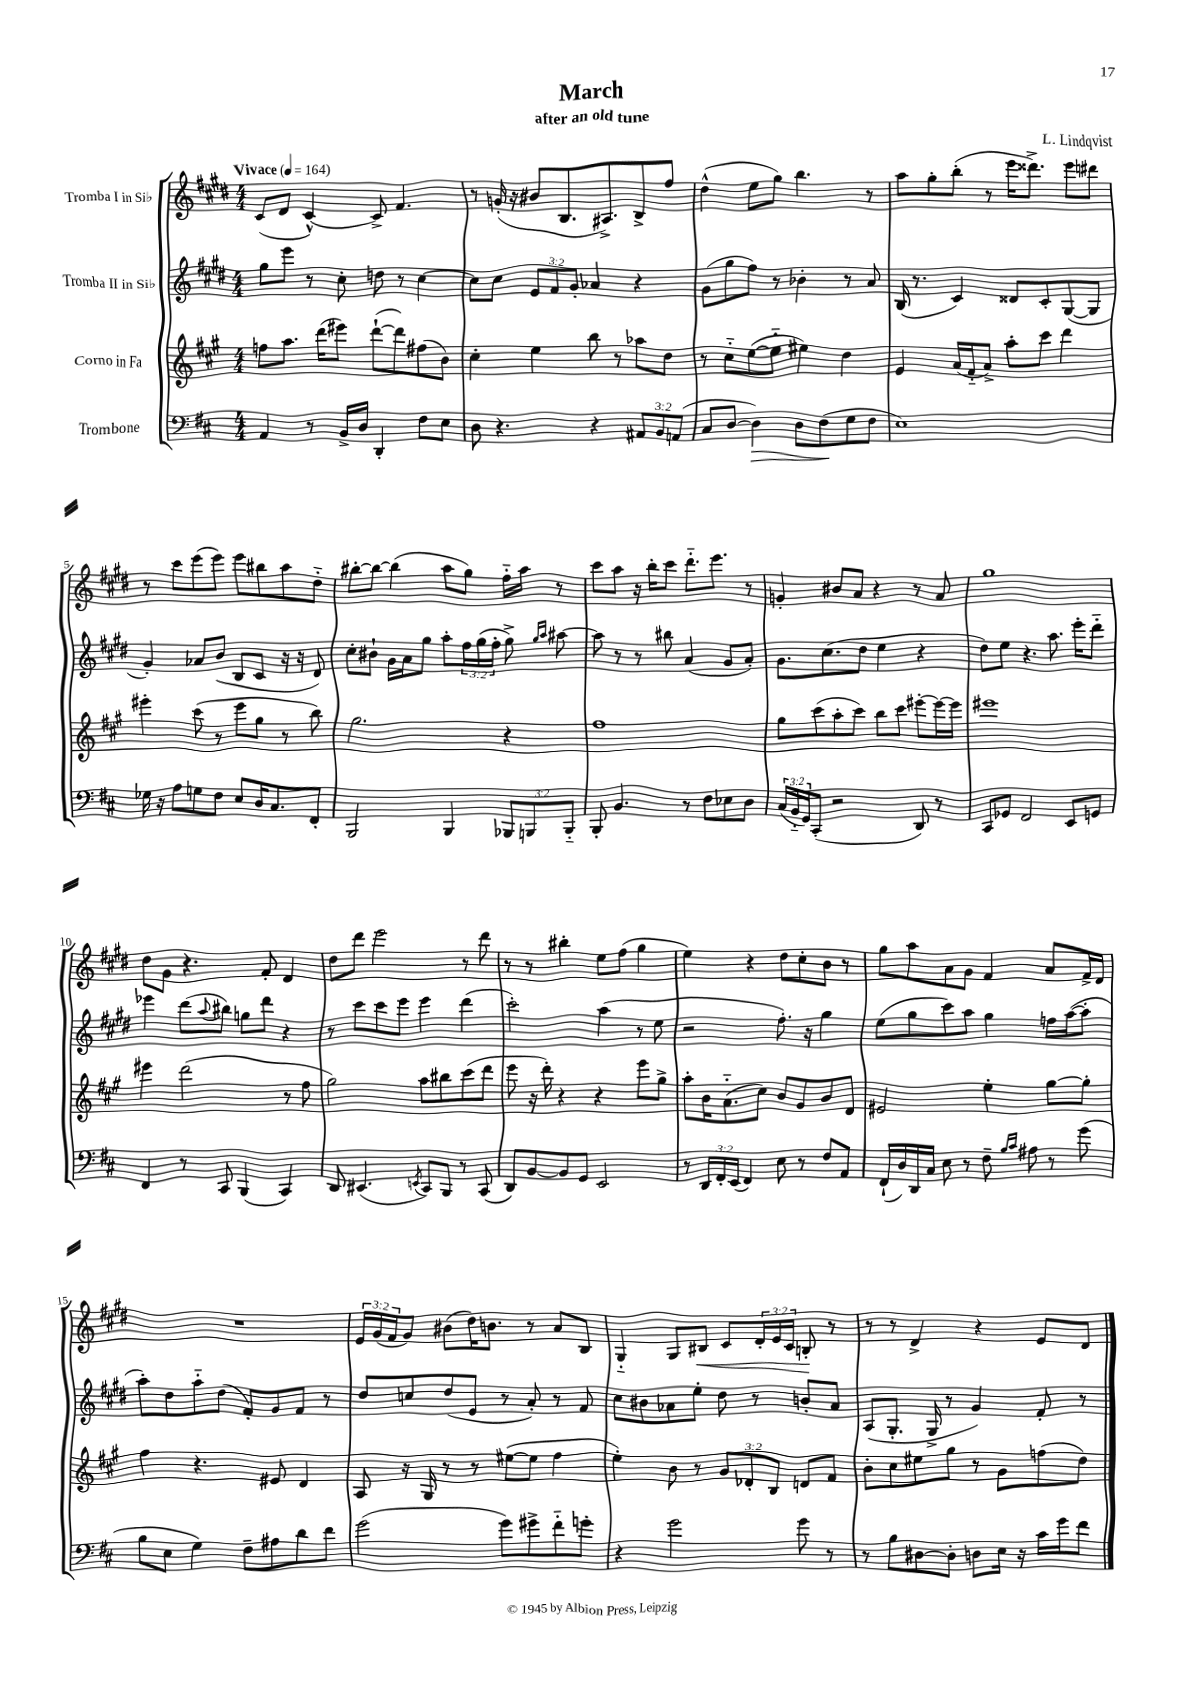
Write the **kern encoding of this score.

**kern	**dynam	**kern	**kern	**kern	**dynam
*part4	*part4	*part3	*part2	*part1	*part1
*staff4	*staff4	*staff3	*staff2	*staff1	*staff1
*I"Trombone	*	*I"Corno in Fa	*I"Tromba II in Si♭	*I"Tromba I in Si♭	*
*clefF4	*	*clefG2	*clefG2	*clefG2	*
*k[f#c#]	*	*k[f#c#g#]	*k[f#c#g#d#]	*k[f#c#g#d#]	*
*M4/4	*	*M4/4	*M4/4	*M4/4	*
*MM164	*	*MM164	*MM164	*MM164	*
=1	=1	=1	=1	=1	=1
!	!	!	!	!LO:TX:a:B:t=Vivace	!
4AA/	.	8ffn\L	8gg#\L	(8c#/L	.
.	.	8.aa\J	8eee\J	8d#/J	.
8r	.	.	8r	[4c#^^/)	.
.	.	(16ddd\KL	.	.	.
16BB^/LL	.	8eee#X\J)	8cc#'\	.	.
16D/JJ	.	.	.	.	.
4DD'/	.	([8ddd`\L	8ddn\	8c#^/]	.
.	.	8ddd\])	8r	4.f#/	.
8F#\L	.	(8ff#X\	[4cc#\	.	.
8E\J	.	8b\J)	.	.	.
=2	=2	=2	=2	=2	=2
8D\	.	4cc#'\	8cc#\L]	8r	.
4.r	.	.	8cc#\J	(16gn'/	.
.	.	.	.	16r	.
.	.	4ee\	12e/L	8b#X/L	.
.	.	.	12f#/	.	.
.	.	.	.	8.B/	.
.	.	.	12g#'/J	.	.
4r	.	8bb\	4a-X/	.	.
.	.	.	.	8.A#X^/)	.
.	.	8r	.	.	.
12AA#X/L	.	8aa-X\L	4r	8B^/	.
12BB/	.	.	.	.	.
.	.	8dd\J	.	8ff#/J	.
(12AAn/J	.	.	.	.	.
=3	=3	=3	=3	=3	=3
8C#/L	.	8r	(8g#\L	(4dd#^^\	.
[8D/J	.	8cc#\L	8gg#\	.	.
!	!LO:HP:b	!	!	!	!
4D\])	>	([8ee\	8ff#\J)	8ee\L	.
.	.	8ee\J]	8r	8gg#\J)	.
8D\L	.	4ee#X\)	4b-X'\	4.bb\	.
(8F#\	.	.	.	.	.
8G\	]	4dd\	8r	.	.
8F#\J	.	.	8a/	8r	.
=4	=4	=4	=4	=4	=4
1E)	.	4e/	(16B/	8aa\L	.
.	.	.	8.r	.	.
.	.	.	.	8gg#'\	.
.	.	(16a/LL	4c#/)	(8bb'\J	.
.	.	16f#/J	.	.	.
.	.	8a^/J)	.	8r	.
.	.	8aa'\L	8d##X/L	16eee\KL	.
.	.	.	.	8.ddd##X^\J)	.
.	.	8ccc#\J	8c#'/	.	.
.	.	4ddd\	([8G#/	8eee\L	.
.	.	.	8G#/J]	8ddd#X\J	.
!!LO:LB:g=z
=5	=5	=5	=5	=5	=5
16G-X\	.	4eee#X'\	4g#'/)	8r	.
16r	.	.	.	.	.
8A\L	.	.	.	8ccc#\L	.
8Gn\	.	(8ccc#\	8a-X/L	(8eee\	.
8F#\J	.	8r	(8b/J	8eee\J)	.
8E/L	.	8eee#\L	8B/L	8eee\L	.
16D/K	.	8gg#\J	8c#/J	8bb#X\	.
8.C#/	.	.	.	.	.
.	.	8r	16r	8aa\	.
.	.	.	16r	.	.
8FF#'/J	.	8bb\)	8d#/)	8dd#\J	.
=6	=6	=6	=6	=6	=6
2BBB/	.	2.gg#\	8cc#'\L	[8bb#X'\L	.
.	.	.	8b#X`\J	8bb#\J_	.
.	.	.	16g#\LL	(4bb#\]	.
.	.	.	16a\J	.	.
.	.	.	8gg#\J	.	.
4BBB/	.	.	8aa'\L	8aa\L	.
.	.	.	24ff#\L	8gg#\J)	.
.	.	.	(24gg#\	.	.
.	.	.	24ff#'\JJ	.	.
12BBB-X/L	.	4r	8gg#^\)	16ff#\LL	.
.	.	.	.	16aa\JJ	.
12BBBn/	.	.	.	.	.
.	.	.	16qqgg#/LL	.	.
.	.	.	16qqaa/JJ	.	.
.	.	.	[8aa#X\	8r	.
12BBB/J	.	.	.	.	.
=7	=7	=7	=7	=7	=7
8BBB'/	.	1ff#	8aa#\]	8ccc#\L	.
4.BB/	.	.	8r	8aa\J	.
.	.	.	8r	16r	.
.	.	.	.	16bb'\KL	.
.	.	.	8bb#X\	8ccc#\J	.
8r	.	.	(4a/	8.ddd#\L	.
8F#\L	.	.	.	.	.
.	.	.	.	8.eee\J	.
8E-X\	.	.	8g#/L	.	.
8D\J	.	.	8a'/J)	8r	.
=8	=8	=8	=8	=8	=8
(24C#/LL	.	8gg#\L	8.g#\L	4gn'/	.
24BB/	.	.	.	.	.
24GG/J)	.	.	.	.	.
(8CC#'/J	.	(8ccc#\	.	.	.
.	.	.	(8.cc#\	.	.
2r	.	8aa'\	.	8b#X/L	.
.	.	8ccc#\J)	8dd#\J	8a/J	.
.	.	8bb\L	4ee\	4r	.
.	.	8ccc#\J	.	.	.
8DD/)	.	[8eee#X'\L	4r	8r	.
8r	.	16eee#\L_	.	8a/	.
.	.	16eee#\JJ]	.	.	.
=9	=9	=9	=9	=9	=9
8CC#/L	.	1eee#X	8dd#\L)	1gg#	.
8GG-X/J	.	.	8ee\J	.	.
2FF#/	.	.	4.r	.	.
.	.	.	8.aa\	.	.
8EE/L	.	.	.	.	.
.	.	.	16eee'\KL	.	.
8GGn/J	.	.	8ddd#\J	.	.
!!LO:LB:g=z
=10	=10	=10	=10	=10	=10
4FF#/	.	4eee#X\	4eee-X\	8dd#\L	.
.	.	.	.	8g#\J	.
8r	.	(2ddd\	(8ddd#\L	4.r	.
.	.	.	8qqaa/	.	.
8CC#/	.	.	8bb#X\J)	.	.
(4BBB/	.	.	8ggn\L	.	.
.	.	.	8ddd#\J	8f#'/	.
4CC#/)	.	8r	4r	4d#/	.
.	.	8ff#\	.	.	.
=11	=11	=11	=11	=11	=11
8DD/	.	2gg#\)	8r	8dd#\L	.
(4.EE#X/	.	.	8ccc#\L	8ddd#\J	.
.	.	.	8ccc#\	2eee\	.
.	.	.	8eee\J	.	.
8qEEn/	.	.	.	.	.
8CC#/L)	.	8aa\L	4eee\	.	.
8BBB/J	.	8bb#X\	.	.	.
8r	.	(8ccc#\	(4ddd#\	8r	.
(8CC#/	.	8ddd\J	.	8ddd#\	.
=12	=12	=12	=12	=12	=12
8DD/L)	.	8eee\	2ccc#'\)	8r	.
[8BB/	.	16r	.	8r	.
.	.	16ddd'\)	.	.	.
8BB/]	.	4r	.	4bb#X'\	.
8GG/J	.	.	.	.	.
2EE/	.	4r	(4aa\	8ee\L	.
.	.	.	.	(8ff#\J	.
.	.	8eee\L	8r	4gg#\	.
.	.	8gg#^\J	8ee\	.	.
=13	=13	=13	=13	=13	=13
8r	.	8aa'\L	2r	4ee\)	.
24DD/LL	.	16b\K	.	.	.
24FF#'/	.	.	.	.	.
.	.	(8.a\	.	.	.
(24EE/JJ	.	.	.	.	.
4FF#/)	.	.	.	4r	.
.	.	8cc#\J)	.	.	.
8E\	.	8b/L	8.ff#'\)	8dd#\L	.
8r	.	8g#/	.	8cc#'\	.
.	.	.	16r	.	.
8F#/L	.	8b/	4gg#\	8b\J	.
8AA/J	.	8d/J	.	8r	.
=14	=14	=14	=14	=14	=14
(16FF#`/LL	.	2e#X/	(8ee\L	8gg#\L	.
16D/)	.	.	.	.	.
16DD/	.	.	8gg#\	8aa\	.
16C#/JJ	.	.	.	.	.
8E\	.	.	8ccc#\)	8a\	.
8r	.	.	8aa\J	8g#\J	.
8F#~\	.	4ee'\	4gg#\	4f#/	.
16qqB/LL	.	.	.	.	.
16qqc#/JJ	.	.	.	.	.
8A#X\	.	.	.	.	.
8r	.	[8gg#\L	16ffn\LL	8a/L	.
.	.	.	([16aa\J	.	.
(8g\	.	8gg#'\J]	8aa'\J]	16f#^/L	.
.	.	.	.	16d#/JJ	.
!!LO:LB:g=z
=15	=15	=15	=15	=15	=15
8B\L	.	4ff#\	8aa'\L)	1r	.
8E\J	.	.	8dd#\	.	.
4G\)	.	4.r	8aa\	.	.
.	.	.	(8dd#\J	.	.
8F#~\L	.	.	8f#'/L)	.	.
8A#X\	.	8e#X/	8g#/	.	.
8d\	.	4d/	8f#/J	.	.
8f#\J	.	.	8r	.	.
=16	=16	=16	=16	=16	=16
(2g\	.	8A/	8dd#/L	24e/LL	.
.	.	.	.	(24g#/	.
.	.	.	.	24f#/J	.
.	.	16r	8ccn/	8g#/J)	.
.	.	16G#/	.	.	.
.	.	8r	(8dd#/	(8b#X\L	.
.	.	8r	8e/J	16dd#\K)	.
.	.	.	.	8.bn\J	.
8g\L)	.	([8ee#X\L	8r	.	.
8g#X^\	.	8ee#\J]	8a'/)	8r	.
8f#\	.	4ff#\	8r	8a/L	.
8gn'\J	.	.	8f#/	8B/J	.
=17	=17	=17	=17	=17	=17
4r	.	4ee'\)	8cc#\L	4G#/	.
.	.	.	8b#X\	.	.
2g\	.	8b\	8a-X\	8G#/L	.
!	!	!	!	!	!LO:HP:b
.	.	8r	8ee'\J	8B#X/J	<
.	.	12g#/L	8dd#\	8c#/L	.
.	.	12d-X'/	.	.	.
.	.	.	8r	24d#'/L	.
.	.	12B/J	.	24e/	.
.	.	.	.	24c#/JJ	.
8g\	.	8dn/L	8bn'/L	8Bn'/	.
8r	.	8f#/J	8a-/J	8r	[
=18	=18	=18	=18	=18	=18
8r	.	8b'\L	(8A/L	8r	.
8B\L	.	8cc#\	8.G#'/J	8r	.
[8D#X\	.	8ee#X\	.	4d#^/	.
.	.	.	16G#^/	.	.
8D#'\J]	.	8gg#\J	8r	.	.
8Dn\L	.	8r	4g#/)	4r	.
16E\Jk	.	8g#\L	.	.	.
16r	.	.	.	.	.
16c#\LL	.	(8ffn\	8f#'/	8e/L	.
16g\J	.	.	.	.	.
8f#\J	.	8dd\J)	8r	8d#/J	.
==	==	==	==	==	==
*-	*-	*-	*-	*-	*-
